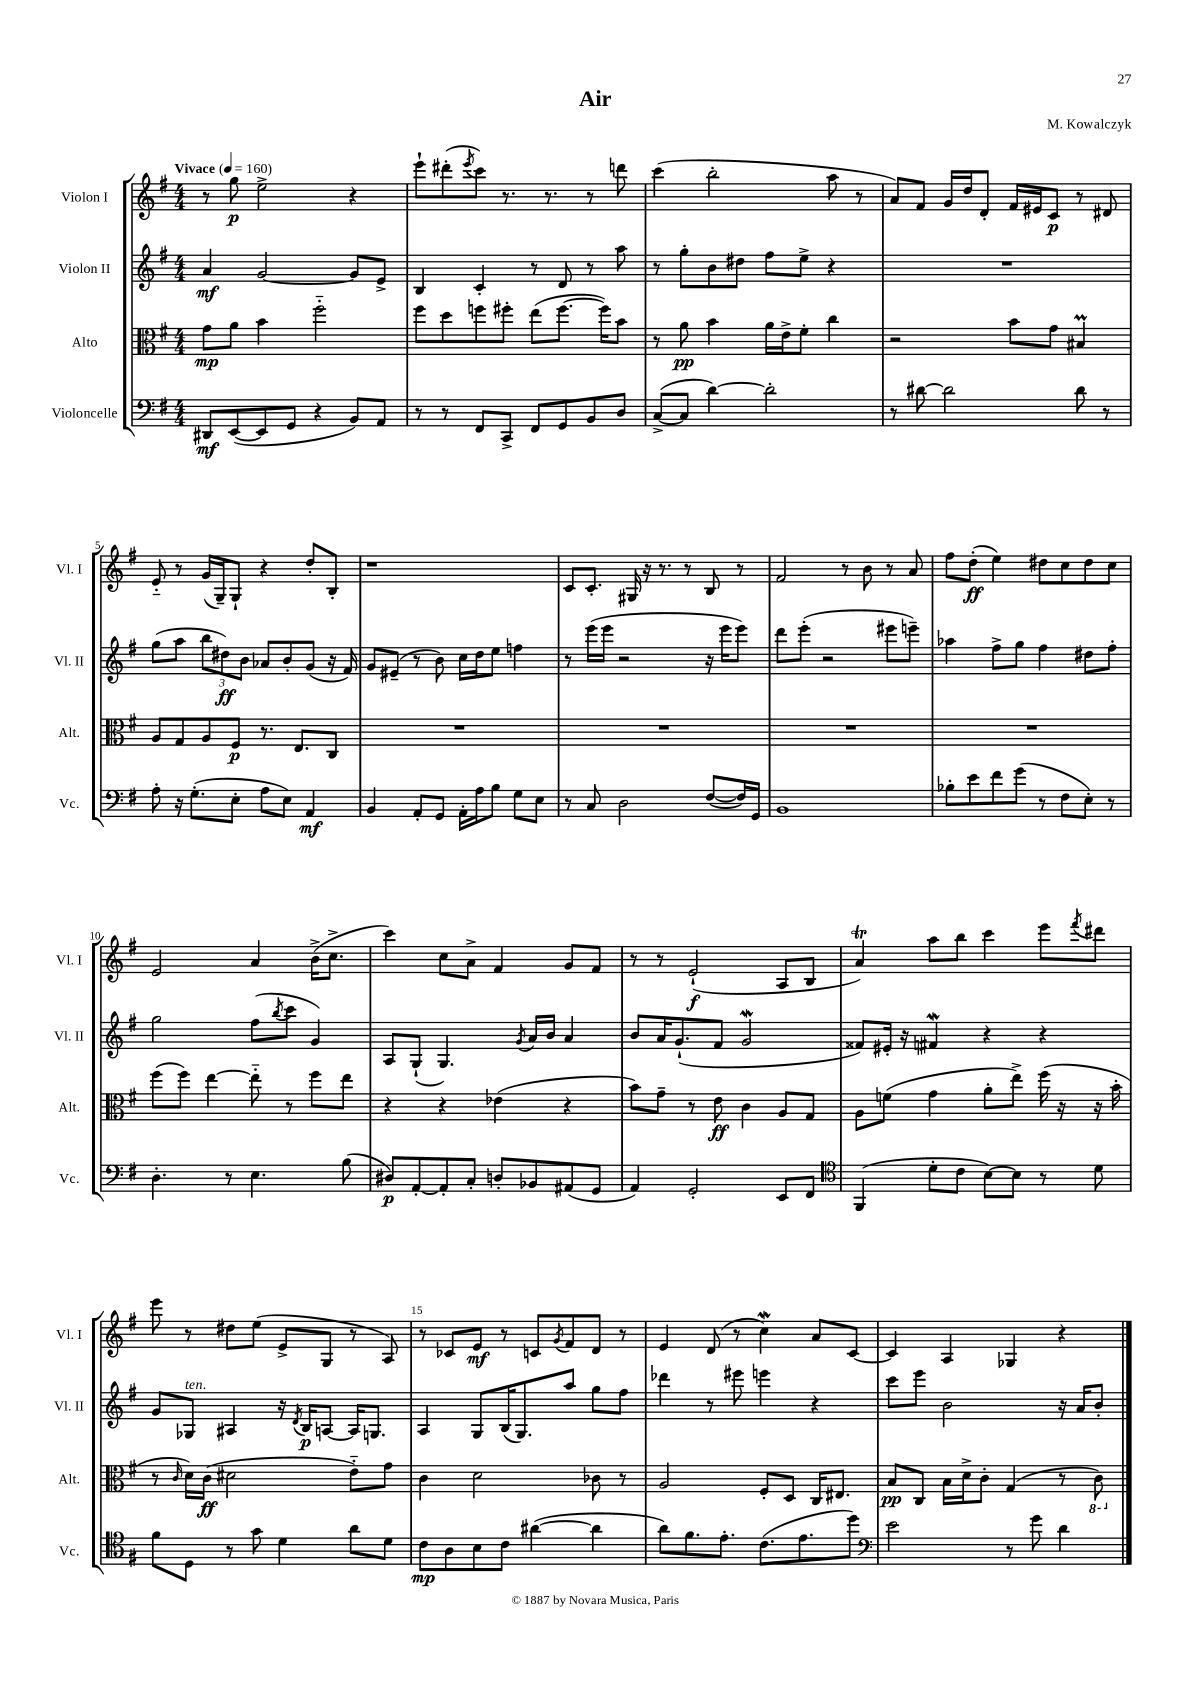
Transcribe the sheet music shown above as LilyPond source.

\header { title = "Air" composer = "M. Kowalczyk" }
<<
\new StaffGroup <<
\new Staff = "s0" \with { instrumentName = "Violon I" shortInstrumentName = "Vl. I" } {
    \clef treble \key g \major \numericTimeSignature \time 4/4 \tempo "Vivace" 4 = 160
    r8 g''8\p e''2-> r4 |
    e'''8-! dis'''8-.( \acciaccatura { e'''8 } c'''8) r8. r8. r8 d'''8 |
    c'''4( b''2-. a''8 r8 |
    a'8) fis'8 g'16 d''16 d'8-. fis'16 eis'16 c'8\p r8 dis'8 |
    e'8-_ r8 g'16( g16--) g8-! r4 d''8-. b8-. |
    r1 |
    c'8 c'8.-. gis16 r16 r8. r8 b8 r8 |
    fis'2 r8 b'8 r8 a'8 |
    fis''8 d''8-.\ff( e''4) dis''8 c''8 dis''8 c''8 |
    e'2 a'4 b'16->( c''8.-> |
    c'''4) c''8 a'8-> fis'4 g'8 fis'8 |
    r8 r8 e'2-!\f( a8 b8 |
    a'4\trill) a''8 b''8 c'''4 e'''8 \acciaccatura { fis'''8 } dis'''8 |
    e'''8 r8 dis''8 e''8( e'8-> g8 r8 a8) |
    r8 ces'8 e'8\mf r8 c'8 \acciaccatura { g'8 } fis'8 d'8 r8 |
    e'4 d'8( r8 c''4\mordent) a'8 c'8~ |
    c'4 a4 ges4 r4 \bar "|." |
}
\new Staff = "s1" \with { instrumentName = "Violon II" shortInstrumentName = "Vl. II" } {
    \clef treble \key g \major \numericTimeSignature \time 4/4
    a'4\mf g'2~ g'8 e'8-> |
    b4 c'4-. r8 d'8 r8 a''8 |
    r8 g''8-. b'8 dis''8 fis''8 e''8-> r4 |
    R1 |
    g''8( a''8 \tuplet 3/2 { b''8 dis''8\ff) b'8 } aes'8 b'8-. g'8( r16 fis'16) |
    g'8 eis'8--( r8 b'8) c''16 d''16 e''8 f''4 |
    r8 e'''16( e'''16 r2 r16 e'''16 e'''8) |
    d'''8 e'''8-.( r2 eis'''8 e'''8--) |
    aes''4 fis''8-> g''8 fis''4 dis''8 fis''8-. |
    g''2 fis''8( \acciaccatura { b''8 } c'''8 g'4) |
    a8 g8-!( g4.) \acciaccatura { g'8 } a'16 b'16 a'4 |
    b'8 a'16 g'8.-!( fis'8 g'2\mordent |
    fisis'8) eis'16-. r16 fis'4\mordent r4 r4 |
    g'8 ges8^\markup { \italic "ten." } ais4 r16 \acciaccatura { d'8 } b16\p a8~ a16 g8. |
    a4 g8 b16( g8.) a''8 g''8 fis''8 |
    des'''4 r8 eis'''8 e'''4 r4 |
    c'''8 e'''8 b'2 r16 a'16 b'8-. \bar "|." |
}
\new Staff = "s2" \with { instrumentName = "Alto" shortInstrumentName = "Alt." } {
    \clef alto \key g \major \numericTimeSignature \time 4/4
    g'8\mp a'8 b'4 fis''2-_ |
    fis''8 d''8 f''8 fis''8-. e''8( fis''8.~ fis''16) b'8 |
    r8 a'8\pp b'4 a'16 e'16-> fis'8-. c''4 |
    r2 b'8 g'8 bis4\prall |
    a8 g8 a8 fis8\p r8. e8. c8 |
    R1 |
    R1 |
    R1 |
    R1 |
    fis''8( fis''8) e''4~ e''8-_ r8 fis''8 e''8 |
    r4 r4 ees'4( r4 |
    b'8) g'8-- r8 e'8\ff c'4 a8 g8 |
    a8 f'8( g'4 a'8-. e''8->) fis''16( r16 r16 b'16-. |
    r8 \grace { c'16 } d'16) c'16\ff( dis'2 e'8-_) g'8 |
    c'4 d'2 ces'8 r8 |
    a2 fis8-. d8 c16 eis8. |
    b8\pp c8 b16 d'16-> c'8-. g4( r8 \ottava #-1 c8) \ottava #0 \bar "|." |
}
\new Staff = "s3" \with { instrumentName = "Violoncelle" shortInstrumentName = "Vc." } {
    \clef bass \key g \major \numericTimeSignature \time 4/4
    dis,8\mf e,8~( e,8 g,8 r4 b,8) a,8 |
    r8 r8 fis,8 c,8-> fis,8 g,8 b,8 d8 |
    c8~->( c8 d'4~) d'2-. |
    r8 dis'8~ dis'2 dis'8 r8 |
    a8-. r16 g8.-.( e8-. a8 e8) a,4\mf |
    b,4 a,8-. g,8 a,16-. a16 b8 g8 e8 |
    r8 c8 d2 fis8~( fis16) g,16 |
    b,1 |
    bes8-. e'8 fis'8 g'8( r8 fis8 e8-.) r8 |
    d4.-. r8 e4. b8( |
    dis8\p) a,8~-. a,8-. c8-. d8-. bes,8 ais,8( g,8 |
    a,4) g,2-. e,8 fis,8 |
    \clef tenor fis,4( d'8-. c'8 b8~) b8 r8 d'8 |
    fis'8 d8 r8 g'8 d'4 a'8 d'8 |
    c'8\mp a8 b8 c'8 ais'4~( ais'4 |
    a'8) fis'8. e'8.-. c'8.( e'8. d''8) |
    \clef bass e'2 r8 g'8 d'4 \bar "|." |
}
>>
>>
\layout { \context { \Score \override BarNumber.break-visibility = ##(#f #t #t) barNumberVisibility = #(every-nth-bar-number-visible 5) } }
